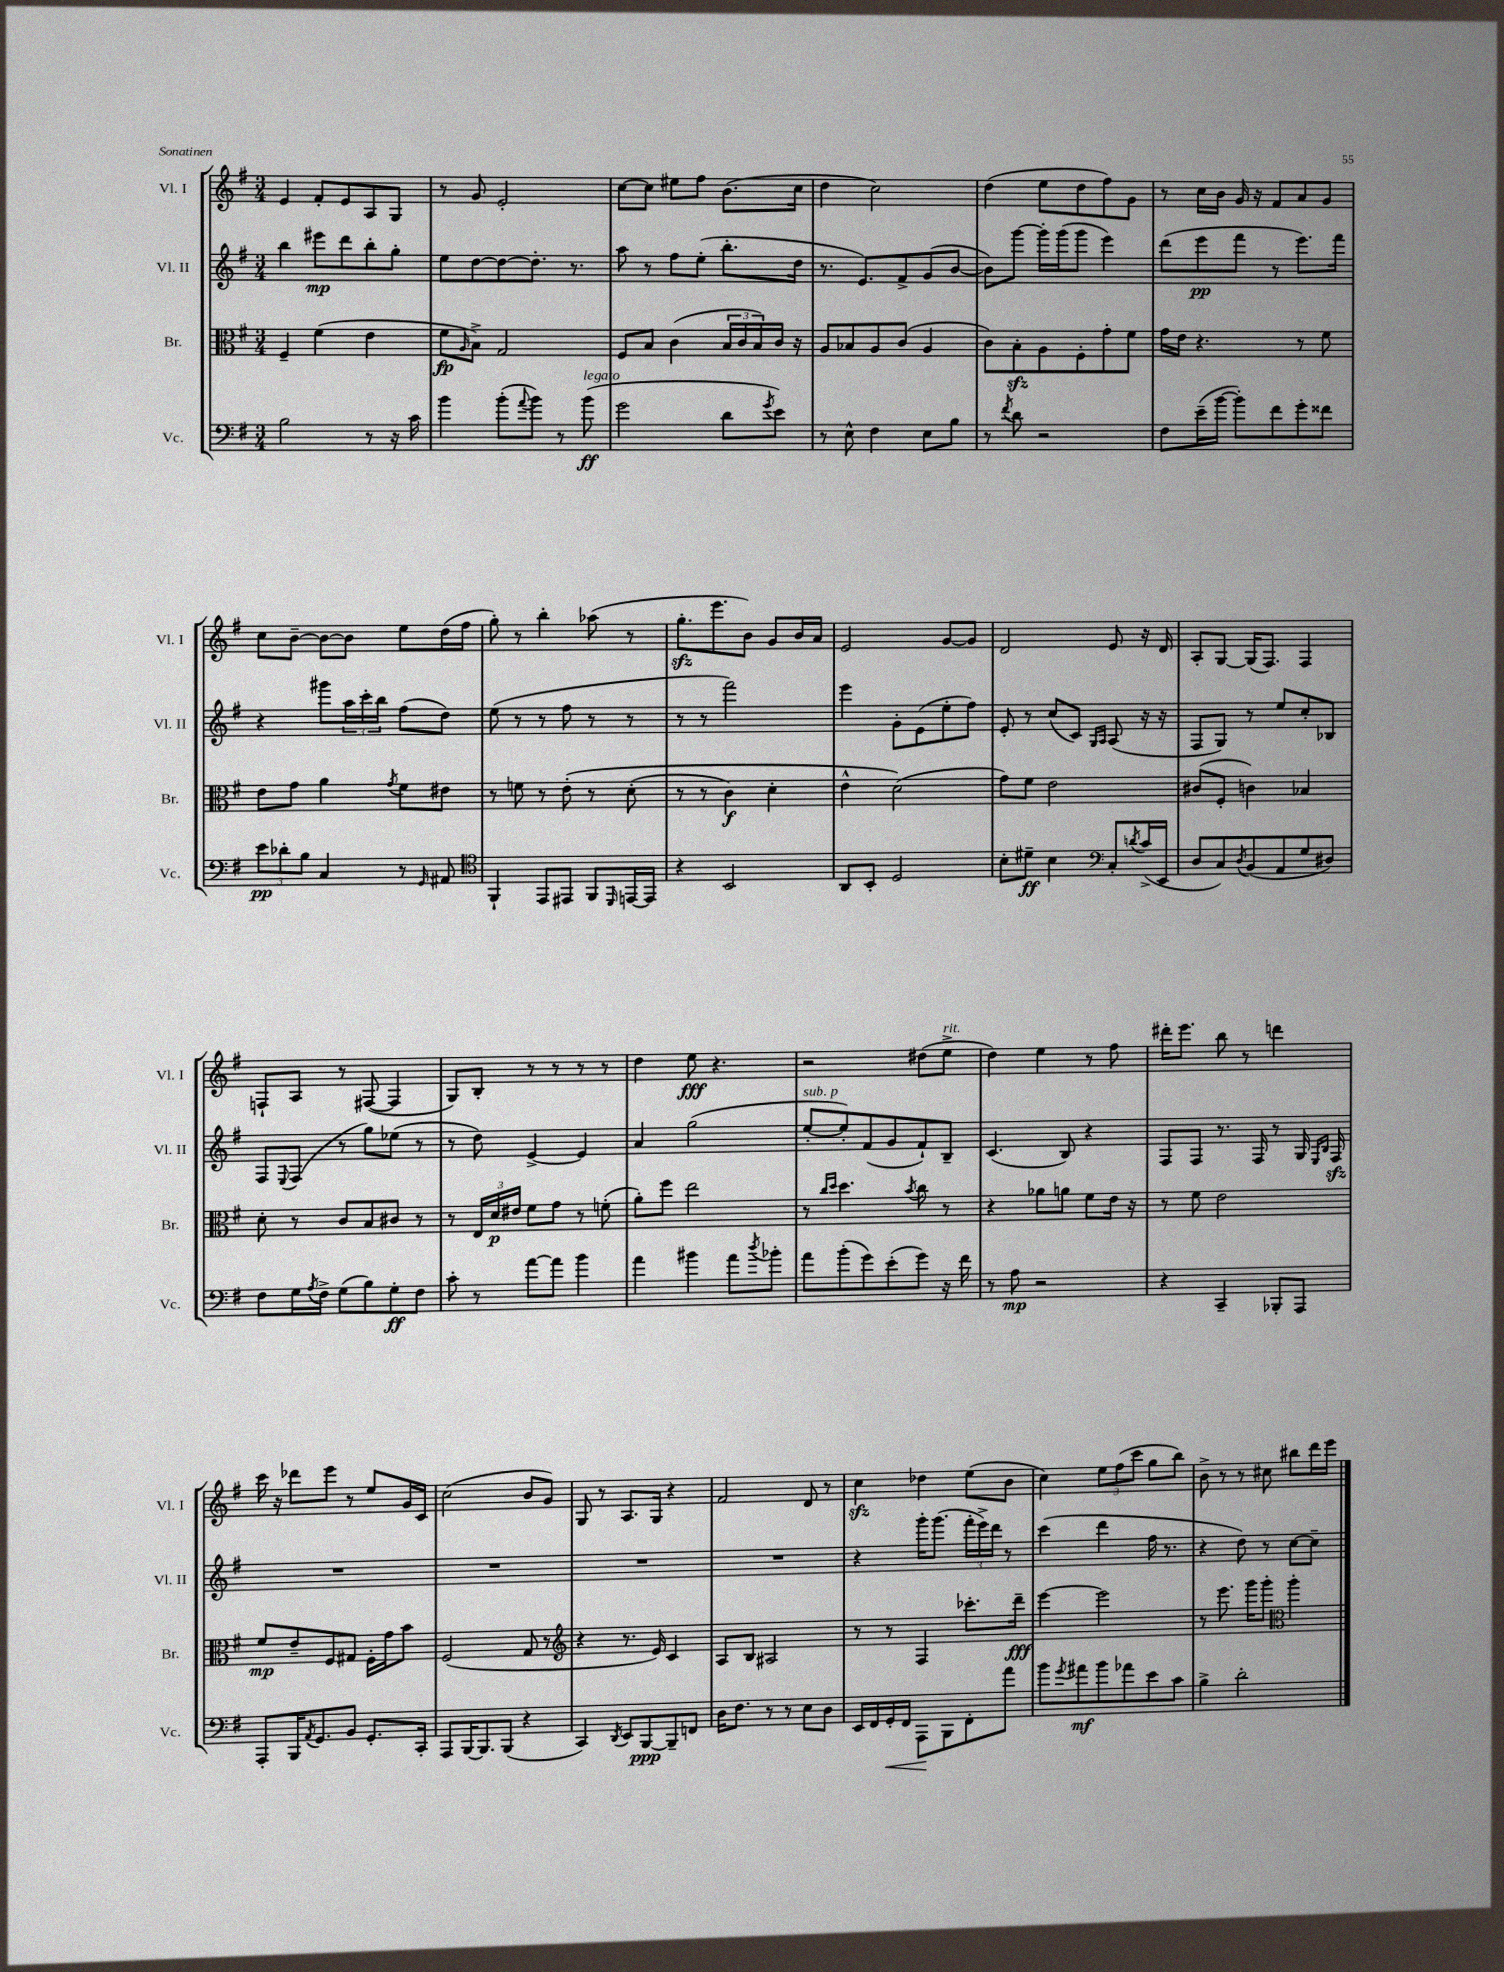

**kern	**kern	**kern	**kern
*staff4	*staff3	*staff2	*staff1
*clefF4	*clefC3	*clefG2	*clefG2
*k[f#]	*k[f#]	*k[f#]	*k[f#]
*M3/4	*M3/4	*M3/4	*M3/4
2B	4F#~	4bb	4e
.	(4f#	8eee#	8f#'
.	.	8ddd	8e
8r	4e	8bb'	8A
16r	.	8gg'	8G
16c	.	.	.
=	=	=	=
4b	8f#	8ee	8r
.	16qqA	.	.
.	8B^)	[8dd	8g
(8b'	2G	8dd_	2e'
8qqa	.	.	.
8b)	.	8.dd']	.
8r	.	.	.
.	.	8.r	.
(8b	.	.	.
=	=	=	=
2g	8F#	8aa	[8cc
.	8B	8r	8cc]
.	(4c	8ff#	8ee#
.	.	(8ee'	8ff#
8d	24B	8.bb'	(8.b
.	24c	.	.
.	24B)	.	.
8qg	.	.	.
8e)	16c	.	.
.	16r	16dd	16cc
=	=	=	=
8r	8A	8.r	4dd
8E^^	8B-	.	.
.	.	8.e)	.
4F#	8A	.	2cc)
.	(8c	8f#^	.
8E	4A	(8g	.
8B	.	[8b	.
=	=	=	=
8r	8c)	8b])	(4dd
8qf#	.	.	.
8d	8B'	[8ggg	.
2r	8A	16ggg']	8ee
.	.	(16ggg	.
.	8F#'	8ggg	8dd
.	8g'	4eee)	8ff#)
.	8f#	.	8g
=	=	=	=
8F#	16g	(8ddd	8r
.	16e	.	.
(16e~	4.r	8eee	16cc
[16b	.	.	16b
8b'])	.	8fff#	16g
.	.	.	16r
8f#	.	8r	8f#
8g'	8r	8.eee)	8a
8f##	8f#	.	8g
.	.	16fff#	.
=	=	=	=
12e	8e	4r	8cc
12d-'	.	.	.
.	8g	.	[8b~
12B	.	.	.
4C	4a	8ggg#	8b_
.	.	24aa	8b]
.	.	24ccc'	.
.	.	24bb	.
.	8qg	.	.
8r	8f#	(8ff#	8ee
16qqGG	.	.	.
8AA#	8e#	8dd)	(16dd
.	.	.	16ff#
=	=	=	=
*clefC4	*	*	*
4FF#`	8r	(8ee	8gg')
.	8f	8r	8r
8EE	8r	8r	4bb'
8EE#	&(8e'	8ff#	.
8FF#	8r	8r	(8aa-
16qqDD	.	.	.
[16EE	(8d'	8r	8r
16EE]	.	.	.
=	=	=	=
4r	8r	8r	8.gg'
.	8r	8r	.
.	.	.	8.eee
2BB	4c)	2fff#)	.
.	.	.	8b)
.	4d'	.	8g
.	.	.	16b
.	.	.	16a
=	=	=	=
8AA	4e^^	4eee	2e
8BB'	.	.	.
2D	(2d&)	8g'	.
.	.	(8e	.
.	.	8ee'	[8g
.	.	8ff#)	8g]
=	=	=	=
8B'	8g)	8e'	2d
8d#~	8f#	8r	.
4B	2e	(8cc	.
.	.	8c)	.
*clefF4	*	*	*
.	.	16qqG	.
.	.	16qqA	.
8C'	.	(8A	8e
8qd	.	.	.
(16c^	.	16r	16r
16EE	.	16r	16d
=	=	=	=
8D	(8c#	8F#	8A'
8C)	8F#'	8G)	[8G
8qD	.	.	.
(8BB	4c)	8r	(16G]
.	.	.	8.F#)
8AA	.	8ee	.
8G	4B-	8cc'	4F#
8D#)	.	8B-	.
=	=	=	=
8F#	8d'	8F#	8F`
.	.	8qqE	.
16G	8r	(8F#	8A
8qA	.	.	.
16F#^	.	.	.
(8G	8c	8r	8r
8B)	8B	8gg)	([8F#
8G'	8c#	(8ee-	4F#]
8F#	8r	8r	.
=	=	=	=
8c'	8r	8r	8G)
8r	24E	8dd)	8B'
.	24d	.	.
.	24e#	.	.
[8a	8f#	[4e^	8r
8a]	8g	.	8r
4b	8r	4e]	8r
.	(8f'	.	8r
=	=	=	=
4a	8a')	4a	4dd
.	8ff#	.	.
4b#	2ee	(2gg	8ee
.	.	.	4.r
8a	.	.	.
8qdd	.	.	.
8b-'	.	.	.
=	=	=	=
8a	8r	[8ee'	2r
.	16qqcc	.	.
.	16qqdd	.	.
(8b'	4.dd	8ee'])	.
8g)	.	(8f#	.
(8e'	.	8g	.
.	8qb	.	.
8g)	8cc	8f#`)	(8dd#
16r	8r	8B~	8ee^
16f#	.	.	.
=	=	=	=
8r	4r	(4.c	4dd)
8A	.	.	.
2r	8a-	.	4ee
.	8a	8B)	.
.	8f#	4r	8r
.	16e	.	8ff#
.	16r	.	.
=	=	=	=
4r	8r	8F#	16ddd#'
.	.	.	8.eee
.	8f#	8F#	.
4CC~	2e	8.r	8bb
.	.	.	8r
.	.	16F#	.
8BBB-'	.	8r	4ddd
8AAA	.	16G	.
.	.	16qqE	.
.	.	16qqB	.
.	.	16F#	.
=	=	=	=
8AAA'	8f#	2.r	16ccc
.	.	.	16r
16BBB	8e~	.	8ddd-
8qAA	.	.	.
8.GG	.	.	.
.	8F#	.	8eee
8BB	8G#	.	8r
8.GG'	16F#'	.	8ee
.	16g	.	.
.	8b	.	16g
16CC'	.	.	16c
=	=	=	=
8AAA	(2F#	2.r	(2cc
[16BBB	.	.	.
8.BBB]	.	.	.
(8BBB	.	.	.
4r	8G	.	8b
.	8r	.	8g)
=	=	=	=
*	*clefG2	*	*
4CC)	4r	2.r	8G
.	.	.	8r
8qDD	.	.	.
8EE	8.r	.	8.A
[8BBB	.	.	.
.	16e)	.	16G
8BBB~]	4c	.	4r
8FF	.	.	.
=	=	=	=
16D	8A	2.r	2f#
8.F#	.	.	.
.	8B	.	.
8r	2A#	.	.
8r	.	.	.
8E	.	.	8d
8D	.	.	8r
=	=	=	=
16EE	8r	4r	4cc
16FF#	.	.	.
16GG'	8r	.	.
16FF#	.	.	.
8AAA	4F#	16ggg'	4dd-
.	.	(8.ggg	.
8BBB	.	.	.
8FF#'	8.ccc-'	24fff#'	(8ee
.	.	24eee^)	.
.	.	24ddd	.
8a	.	8r	8b
.	16ddd~	.	.
=	=	=	=
8b	[4eee	(4ccc	4cc)
8qg	.	.	.
8a#	.	.	.
8b	2eee]	4ddd	12ee
.	.	.	(12ff#
8a-	.	.	.
.	.	.	12ccc
8e	.	16ff#	8gg
.	.	8.r	.
8c	.	.	8bb)
=	=	=	=
4B^	8r	4r	8b^
.	8.eee	.	8r
2d'	.	8dd)	8r
.	16ggg	.	.
.	8ggg'	8r	8cc#
*	*clefC3	*	*
.	4aa'	[8cc	8bb#
.	.	8cc~]	16ddd
.	.	.	16eee
==	==	==	==
*-	*-	*-	*-
